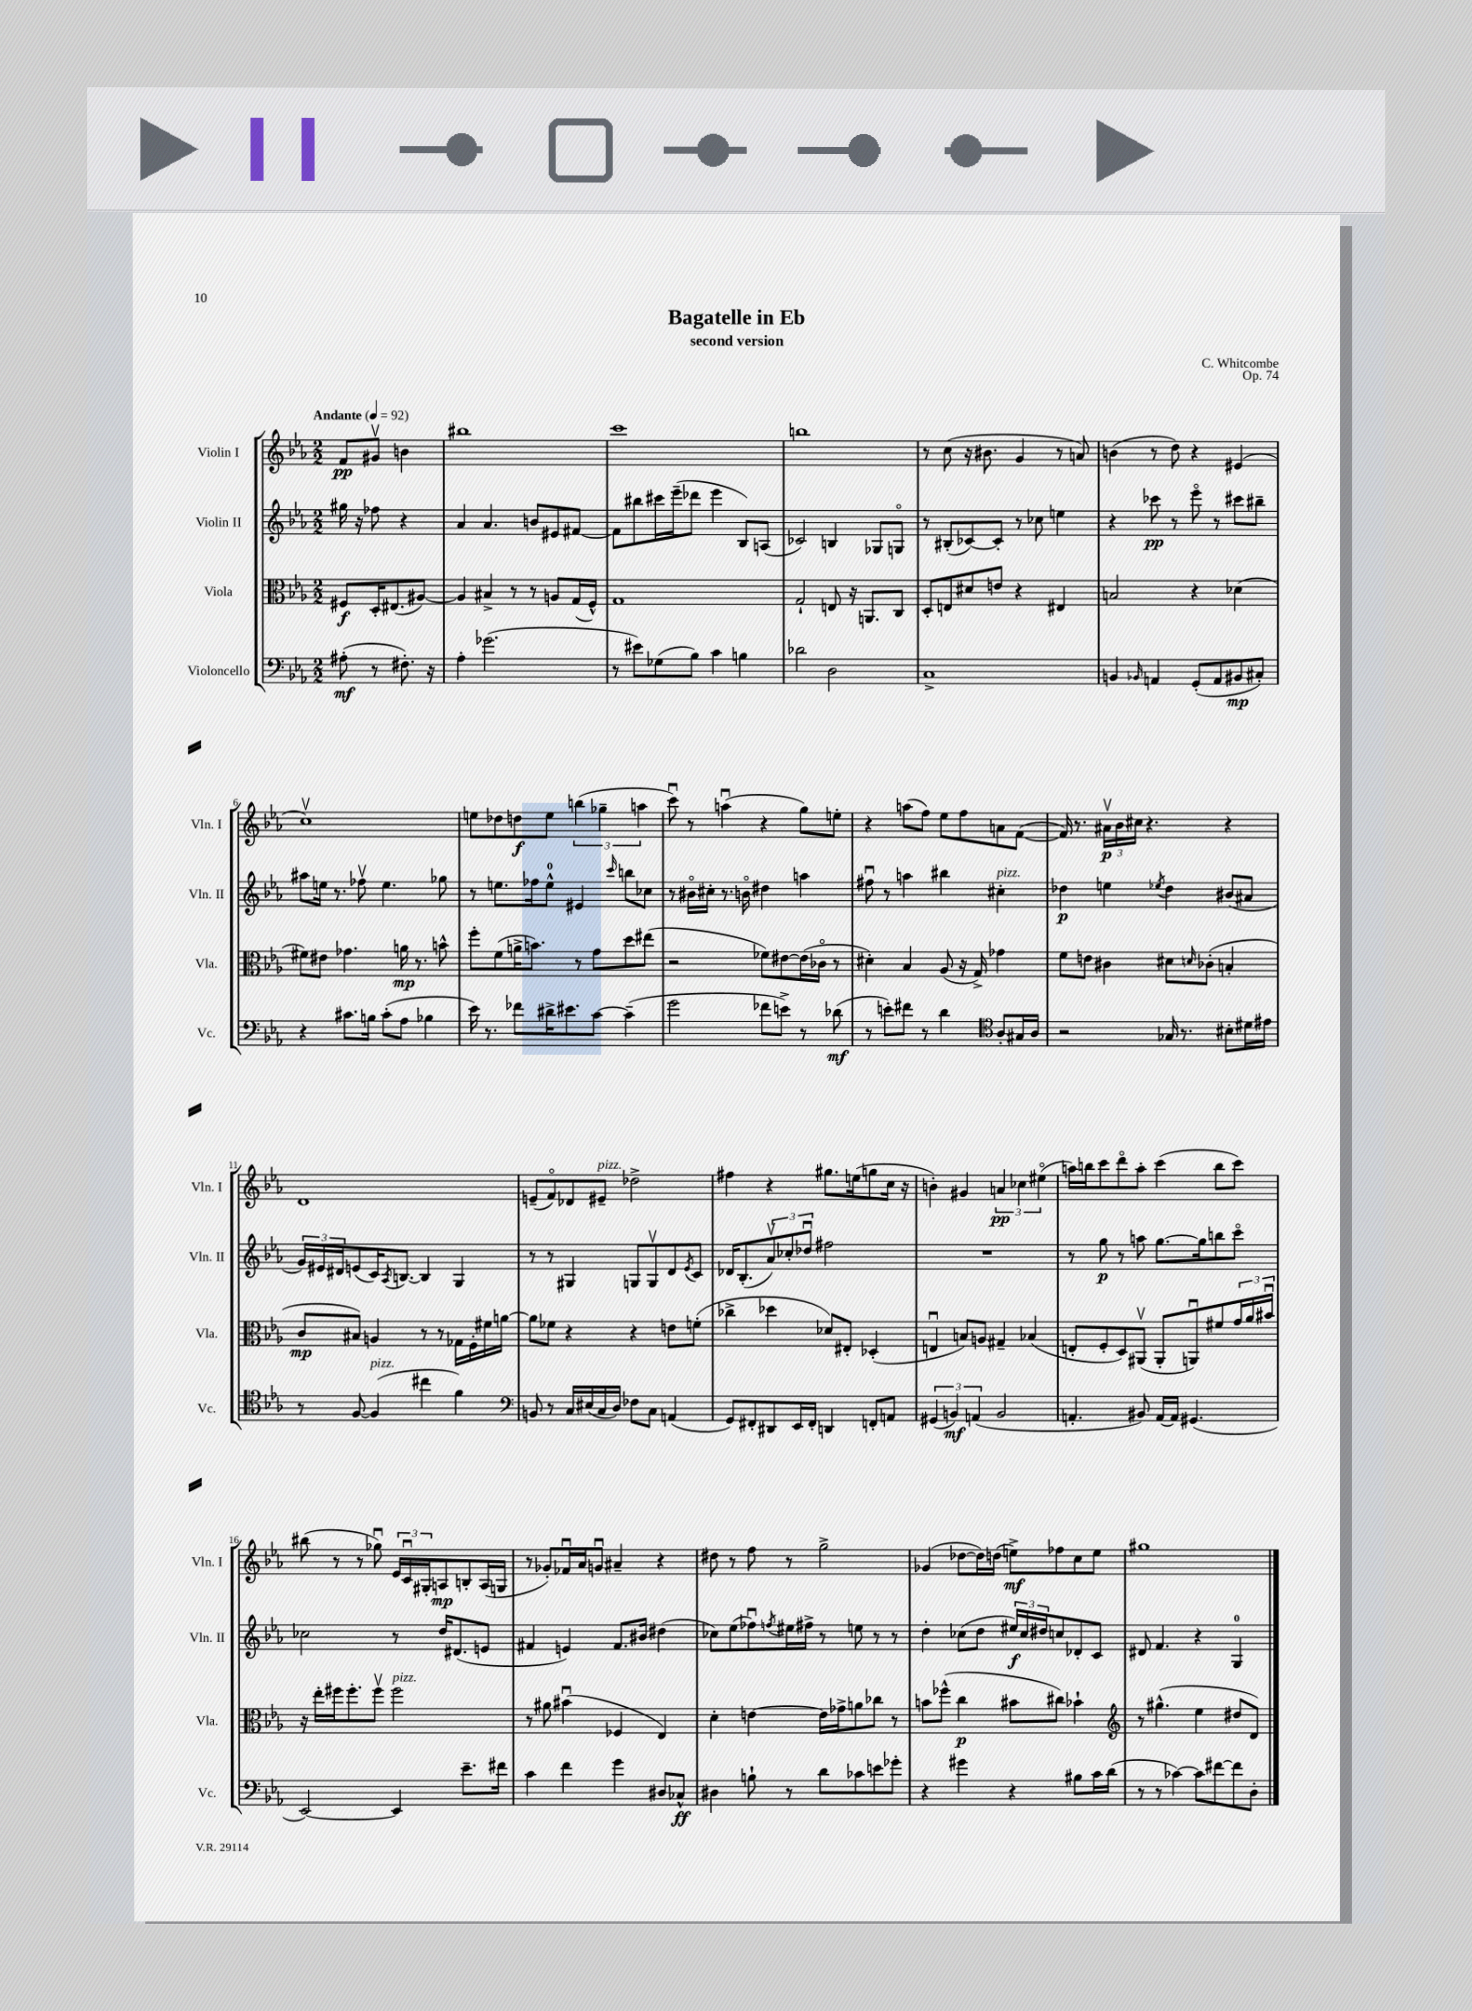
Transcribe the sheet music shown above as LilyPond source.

\header { title = "Bagatelle in Eb" composer = "C. Whitcombe" subtitle = "second version" opus = "Op. 74" }
<<
\new StaffGroup <<
\new Staff = "s0" \with { instrumentName = "Violin I" shortInstrumentName = "Vln. I" } {
    \clef treble \key ees \major \numericTimeSignature \time 2/2 \partial 2 \tempo "Andante" 4 = 92
    f'8\pp gis'8\upbow b'4 |
    bis''1 |
    c'''1 |
    b''1 |
    r8 c''8( r16 bis'8. g'4 r8 a'8) |
    b'4( r8 d''8) r4 eis'4( |
    c''1\upbow) |
    e''8 des''8 d''8\f e''8 \tuplet 3/2 { b''4( ges''4-- a''4 } |
    c'''8\downbow) r8 a''4\downbow( r4 g''8) e''8-. |
    r4 a''8( f''8) ees''8 f''8 a'8 f'8~( |
    f'16) r8. \tuplet 3/2 { ais'16\upbow\p bes'16 cis''16 } r4. r4 |
    d'1 |
    e'8--( f'8\flageolet) des'8 eis'8--^\markup { \italic "pizz." } des''2-> |
    fis''4 r4 gis''8. e''16( g''8 c''16 r16 |
    b'4-.) gis'4 \tuplet 3/2 { a'4\pp ces''4 eis''4\flageolet( } |
    a''16) b''16 c'''8 d'''8\flageolet a''8-. c'''4( b''8 c'''8) |
    bis''8( r8 r8 ges''8\downbow) \tuplet 3/2 { ees'16 c'16\downbow gis16-. } a8\mp b8-. a16( g16 |
    r8 ges'8-.) fes'16\downbow aes'16 g'8\downbow ais'4-- r4 |
    dis''8 r8 f''8 r8 g''2-> |
    ges'4( des''8~ des''16) d''16( e''8->\mf) fes''8 c''8 e''8 |
    gis''1 \bar "|." |
}
\new Staff = "s1" \with { instrumentName = "Violin II" shortInstrumentName = "Vln. II" } {
    \clef treble \key ees \major \numericTimeSignature \time 2/2 \partial 2
    gis''16 r16 fes''8 r4 |
    aes'4 aes'4. b'8 eis'8 fis'8~ |
    fis'8 bis''8 cis'''16 ees'''16--( des'''8 ees'''4 bes8) a8( |
    ces'2) b4 ges8 g8\flageolet |
    r8 bis8-.( ces'8~) ces'8-. r8 ces''8 e''4 |
    r4 ces'''8\pp r8 ees'''8\flageolet r8 cis'''8 bis''8-- |
    ais''8 e''16 r8. fes''8\upbow e''4. ges''8 |
    r8 e''8. fes''16 e''8-0-^ eis'4 \grace { c'''16 } b''8 ces''8 |
    r8 bis'16\flageolet cis''16-. r8. b'16\flageolet dis''4 a''4 |
    fis''8\downbow r8 a''4 bis''4 cis''4-.^\markup { \italic "pizz." } |
    des''4\p e''4 \acciaccatura { ees''8 } des''4 bis'8( ais'8 |
    \tuplet 3/2 { g'16) eis'16 dis'16 } e'8( c'16) \acciaccatura { aes8 } b8.~ b4 g4 |
    r8 r8 gis4 g8 g8\upbow d'8 \acciaccatura { ees'8 } c'8 |
    des'16 bes8.-.( \tuplet 3/2 { aes'8\upbow) ces''8-. des''8\downbow } fis''2 |
    R1 |
    r8 g''8\p r8 a''8 g''8.~ g''16 b''8 c'''8\flageolet |
    ces''2 r8 d''16 dis'8.( e'8 |
    fis'4 e'4) fis'8. bis'16 dis''4( |
    ces''8) ees''8( fes''8\downbow) \acciaccatura { f''8 } eis''16 fis''16-> r8 e''8 r8 r8 |
    d''4-. ces''8( d''8 \tuplet 3/2 { eis''16\f) ces''16 dis''16 } c''8 des'8-. c'8 |
    dis'8 f'4. r4 g4-0 \bar "|." |
}
\new Staff = "s2" \with { instrumentName = "Viola" shortInstrumentName = "Vla." } {
    \clef alto \key ees \major \numericTimeSignature \time 2/2 \partial 2
    fis8\f d16-. eis8.( ais8~) |
    ais4 bis4-> r8 r8 a8 g16( f16-^) |
    g1 |
    g2-! e8 r16 a,8. c8 |
    d8-. e8 dis'8 e'8 r4 eis4 |
    b2 r4 des'4( |
    fis'8) eis'8 ges'4. a'16\mp r8. b'8-^ |
    f''8-. f'8( a'16-> b'8.) r8 g'8 d''8 eis''8( |
    r2 fes'8) eis'8~ eis'16( ces'16\flageolet r8 |
    dis'4-.) bes4 aes8( r16 g16->) ges'4 |
    f'8 e'8 cis'4 dis'8 \grace { d'16 } ces'8-.( b4-. |
    c'8\mp bis8) a4 r8 r8 ges16 f16-. fis'16 a'16~ |
    a'8 fes'8 r4 r4 e'8 f'8-.( |
    ces''4-> des''4 des'8) eis8-. des4-.( |
    e4\downbow b8) a8 gis4-- bes4( |
    e8-. f8-. d8) ais,8\upbow( ais,8-. a,8\downbow) fis'8 \tuplet 3/2 { g'16 aes'16 bis'16\downbow } |
    r16 ees''16-. fis''16 fis''8.-. fis''8\upbow fis''2^\markup { \italic "pizz." } |
    r8 ais'8 bis'4\downbow( fes4 ees4) |
    d'4-. e'4~ e'16 ges'16-> a'8 ces''8 r8 |
    b'8 fes''8-^( c''4\p bis'8 cis''8) bes'4-! |
    \clef treble r8 gis''4.-^( ees''4 dis''8 d'8) \bar "|." |
}
\new Staff = "s3" \with { instrumentName = "Violoncello" shortInstrumentName = "Vc." } {
    \clef bass \key ees \major \numericTimeSignature \time 2/2 \partial 2
    ais8-.\mf( r8 fis8.-.) r16 |
    aes4-. ges'2.( |
    r8 eis'8) ges8( bes8) c'4 b4 |
    des'2 d2 |
    c1-> |
    b,4 \grace { bes,16 } a,4 g,8-.( a,8 bis,8\mp cis8-.) |
    r4 cis'8. b16 cis'8-.( aes8 bes4 |
    ees'16) r8. fes'8 dis'16-> eis'8. c'8~ c'4--( |
    g'2 fes'8 e'8->) r8 des'8\mf( |
    r8 e'8-.) fis'8 r8 d'4 \clef tenor aes8-. gis16 aes16 |
    r2 ges16 r8. bis8-. dis'16 eis'16 |
    r8 f8~ f4^\markup { \italic "pizz." }( cis''4 f'4) |
    \clef bass b,8 r8 c16 eis16( c16 d16) fes8 c8 a,4( |
    g,8) fis,8-. dis,8 ees,16 fis,16-. d,4 f,8-. a,8 |
    \tuplet 3/2 { gis,4( b,4\mf) a,4( } b,2 |
    a,4.-. bis,8) a,16~ a,16 gis,4.( |
    ees,2~) ees,4 ees'8.-- fis'16 |
    c'4 f'4 g'4 dis8 ces8-^\ff |
    dis4 b8-! r8 d'8 ces'8 e'8 ges'8-. |
    r4 gis'4 r4 bis8 c'16 d'16( |
    r8 r8 ces'4~) ces'8 fis'8~ fis'8 d8-. \bar "|." |
}
>>
>>
